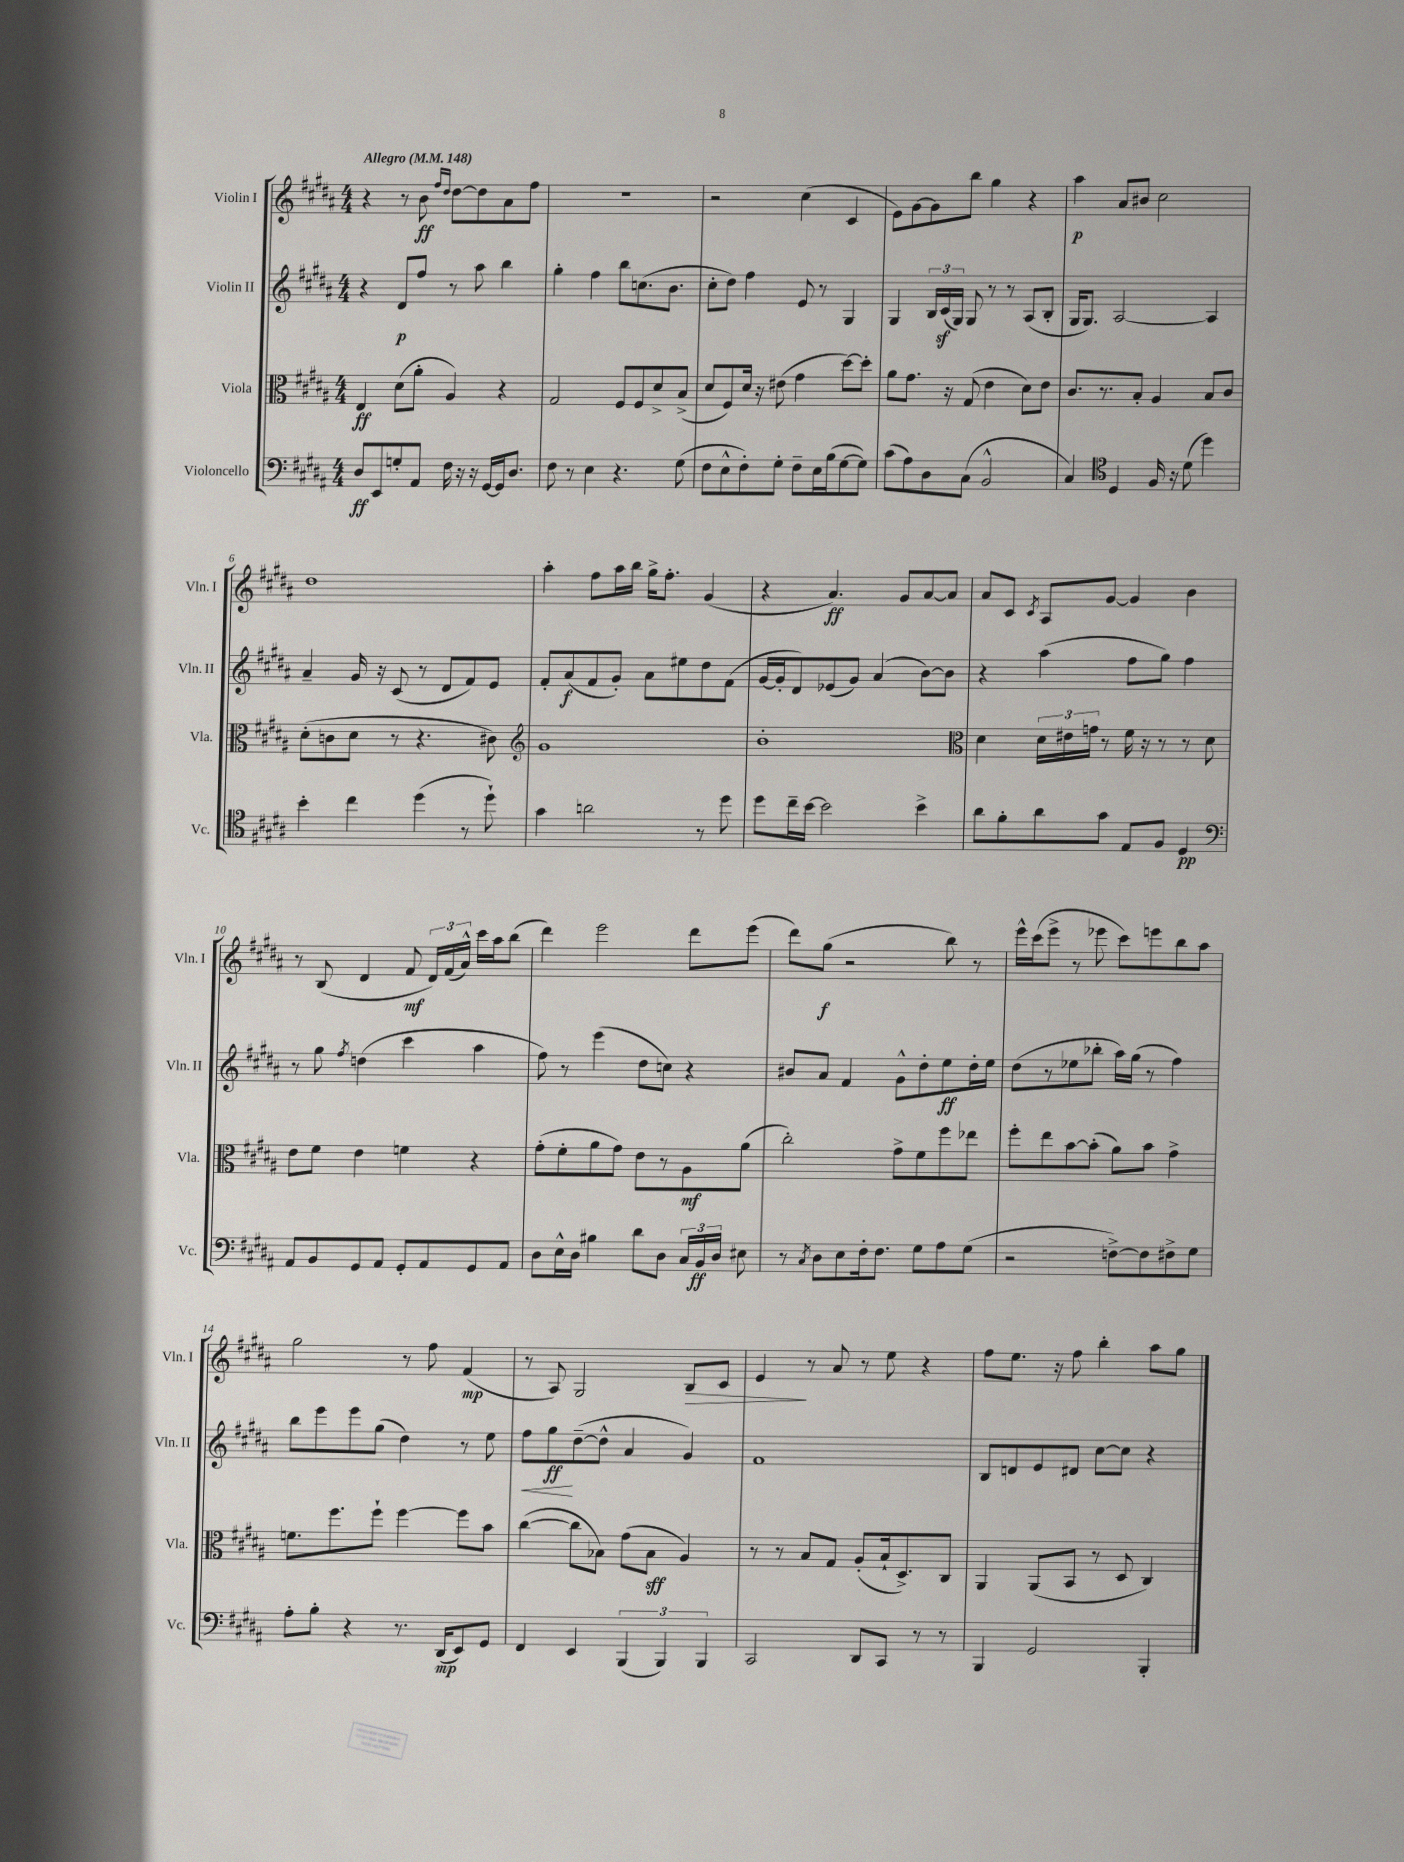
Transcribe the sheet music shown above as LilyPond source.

<<
\new StaffGroup <<
\new Staff = "s0" \with { instrumentName = "Violin I" shortInstrumentName = "Vln. I" } {
    \clef treble \key b \major \numericTimeSignature \time 4/4 \tempo "Allegro" 4 = 148
    \autoBeamOff r4 r8 b'8\ff \grace { fis''16[ dis''16] } dis''8[~ dis''8 ais'8 fis''8] |
    r1 |
    r2 cis''4( cis'4 |
    e'8[) gis'8~ gis'8 b''8] gis''4 r4 |
    ais''4\p ais'8[ bis'8] cis''2 |
    dis''1 |
    ais''4-. fis''8[ ais''16 b''16] gis''16[-> fis''8.]-. gis'4( |
    r4 ais'4.\ff) gis'8[ ais'8~ ais'8] |
    ais'8[ cis'8] \acciaccatura { cis'8 } ais8[ gis'8]~ gis'4 b'4 |
    r8 b8( dis'4 fis'8\mf \tuplet 3/2 { dis'16[) fis'16( ais'16]-^) } cis'''16[ ais''16 b''8]( |
    dis'''4) e'''2 dis'''8[ e'''8]( |
    dis'''8[) gis''8]\f( r2 b''8) r8 |
    e'''16[-^ cis'''16( e'''8]-> r8 ees'''8 cis'''8[) e'''8 b''8 ais''8] |
    gis''2 r8 fis''8 fis'4\mp( |
    r8 ais8) gis2 b8[\> cis'8] |
    e'4\! r8 ais'8 r8 e''8 r4 |
    fis''8[ e''8.] r16 fis''8 b''4-. ais''8[ gis''8] \bar "|." |
}
\new Staff = "s1" \with { instrumentName = "Violin II" shortInstrumentName = "Vln. II" } {
    \clef treble \key b \major \numericTimeSignature \time 4/4
    \autoBeamOff r4 dis'8[\p fis''8] r8 ais''8 b''4 |
    gis''4-. fis''4 b''8[ c''8.( b'8.] |
    cis''8[-. dis''8]) fis''4 e'8 r8 gis4 |
    gis4 \tuplet 3/2 { b16[ cis'16\sf( gis16]) } gis8 r8 r8 ais8[( b8]-. |
    gis16[ gis8.]) ais2~ ais4 |
    ais'4-- gis'16 r16 cis'8( r8 dis'8[ fis'8) e'8] |
    fis'8[-. ais'8\f( fis'8 gis'8]-.) ais'8[ eis''8 dis''8 fis'8]( |
    gis'16[~ gis'16-. dis'8) ees'8( gis'8]) ais'4( b'8[~) b'8] |
    r4 ais''4( fis''8[ gis''8]) fis''4 |
    r8 gis''8 \acciaccatura { fis''8 } d''4( cis'''4 ais''4 |
    fis''8) r8 e'''4( dis''8[ c''8]) r4 |
    bis'8[ ais'8] fis'4 gis'8[-^ dis''8-. e''8\ff dis''16-. e''16] |
    dis''8[( r8 ees''8 bes''8]-. ais''16[) gis''16]( r8 fis''4) |
    b''8[ e'''8 e'''8 gis''8]( dis''4) r8 e''8 |
    fis''8[\< gis''8\ff\! dis''8~--( dis''8]-^ ais'4 gis'4) |
    fis'1 |
    b8[ d'8 e'8 dis'8] cis''8[~ cis''8] r4 \bar "|." |
}
\new Staff = "s2" \with { instrumentName = "Viola" shortInstrumentName = "Vla." } {
    \clef alto \key b \major \numericTimeSignature \time 4/4
    \autoBeamOff e4\ff dis'8[( ais'8]-. ais4) r4 |
    gis2 fis8[ fis8 dis'8-> b8]->( |
    dis'8[ fis8) dis'16] r16 eis'8( gis'4 dis''8[~) dis''8]-. |
    ais'8[ gis'8.] r16 gis8( e'4 dis'8[) e'8] |
    cis'8.[ r8. b8]-. ais4 b8[ cis'8] |
    dis'8[-.( c'8 dis'8] r8 r4. cis'8) |
    \clef treble gis'1 |
    b'1-. |
    \clef alto dis'4 \tuplet 3/2 { dis'16[ eis'16 g'16] } r8 fis'16 r16 r8 r8 dis'8 |
    e'8[ fis'8] e'4 f'4 r4 |
    gis'8[-.( fis'8-. ais'8 gis'8]) e'8[ r8 ais8\mf ais'8]( |
    cis''2-.) gis'8[-> fis'8 fis''8 ees''8] |
    fis''8[-. e''8 b'8~ b'8]-.( ais'8[) b'8] gis'4-> |
    f'8.[ fis''8. fis''8]-! fis''4~ fis''8[ b'8] |
    cis''4~( cis''8[ bes8]) gis'8[( bes8]\sff ais4) |
    r8 r8 b8[ gis8] ais8[-.( b16-! dis8.->) cis8] |
    ais,4 ais,8[( b,8] r8 dis8 cis4) \bar "|." |
}
\new Staff = "s3" \with { instrumentName = "Violoncello" shortInstrumentName = "Vc." } {
    \clef bass \key b \major \numericTimeSignature \time 4/4
    \autoBeamOff dis8[\ff e,8 g8-. ais,8] fis16 r16 r16 gis,16[~ gis,16 dis8.] |
    fis8 r8 e4 r4. gis8( |
    fis8[ e8-^ fis8-.) gis8]-. fis8[-- e16 b16( gis8~ gis8]) |
    cis'8[( ais8) dis8 cis8]( b,2-^ |
    cis4) \clef tenor dis4 fis16 r16 dis'8( dis''4) |
    b'4-. cis''4 dis''4( r8 dis''8-!) |
    gis'4 a'2 r8 dis''8 |
    dis''8[ cis''16-- b'16]~ b'2 b'4-> |
    ais'8[ fis'8-. ais'8 gis'8] e8[ fis8] dis4\pp |
    \clef bass ais,8[ b,8 gis,8 ais,8] gis,8[-. ais,8 gis,8 ais,8] |
    dis8[ e16-^ dis16] bis4 dis'8[ dis8] \tuplet 3/2 { cis16[ b,16\ff dis16] } eis8 |
    r8 \acciaccatura { cis8 } dis8[ e8 fis16-. fis8.] gis8[ ais8 gis8]( |
    r2 f8[~->) f8 fis8-> gis8] |
    ais8[-. b8]-. r4 r8. dis,16[\mp( e,8) gis,8] |
    fis,4 e,4 \tuplet 3/2 { b,,4( b,,4) b,,4 } |
    cis,2 dis,8[ cis,8] r8 r8 |
    b,,4 gis,2 b,,4-. \bar "|." |
}
>>
>>
